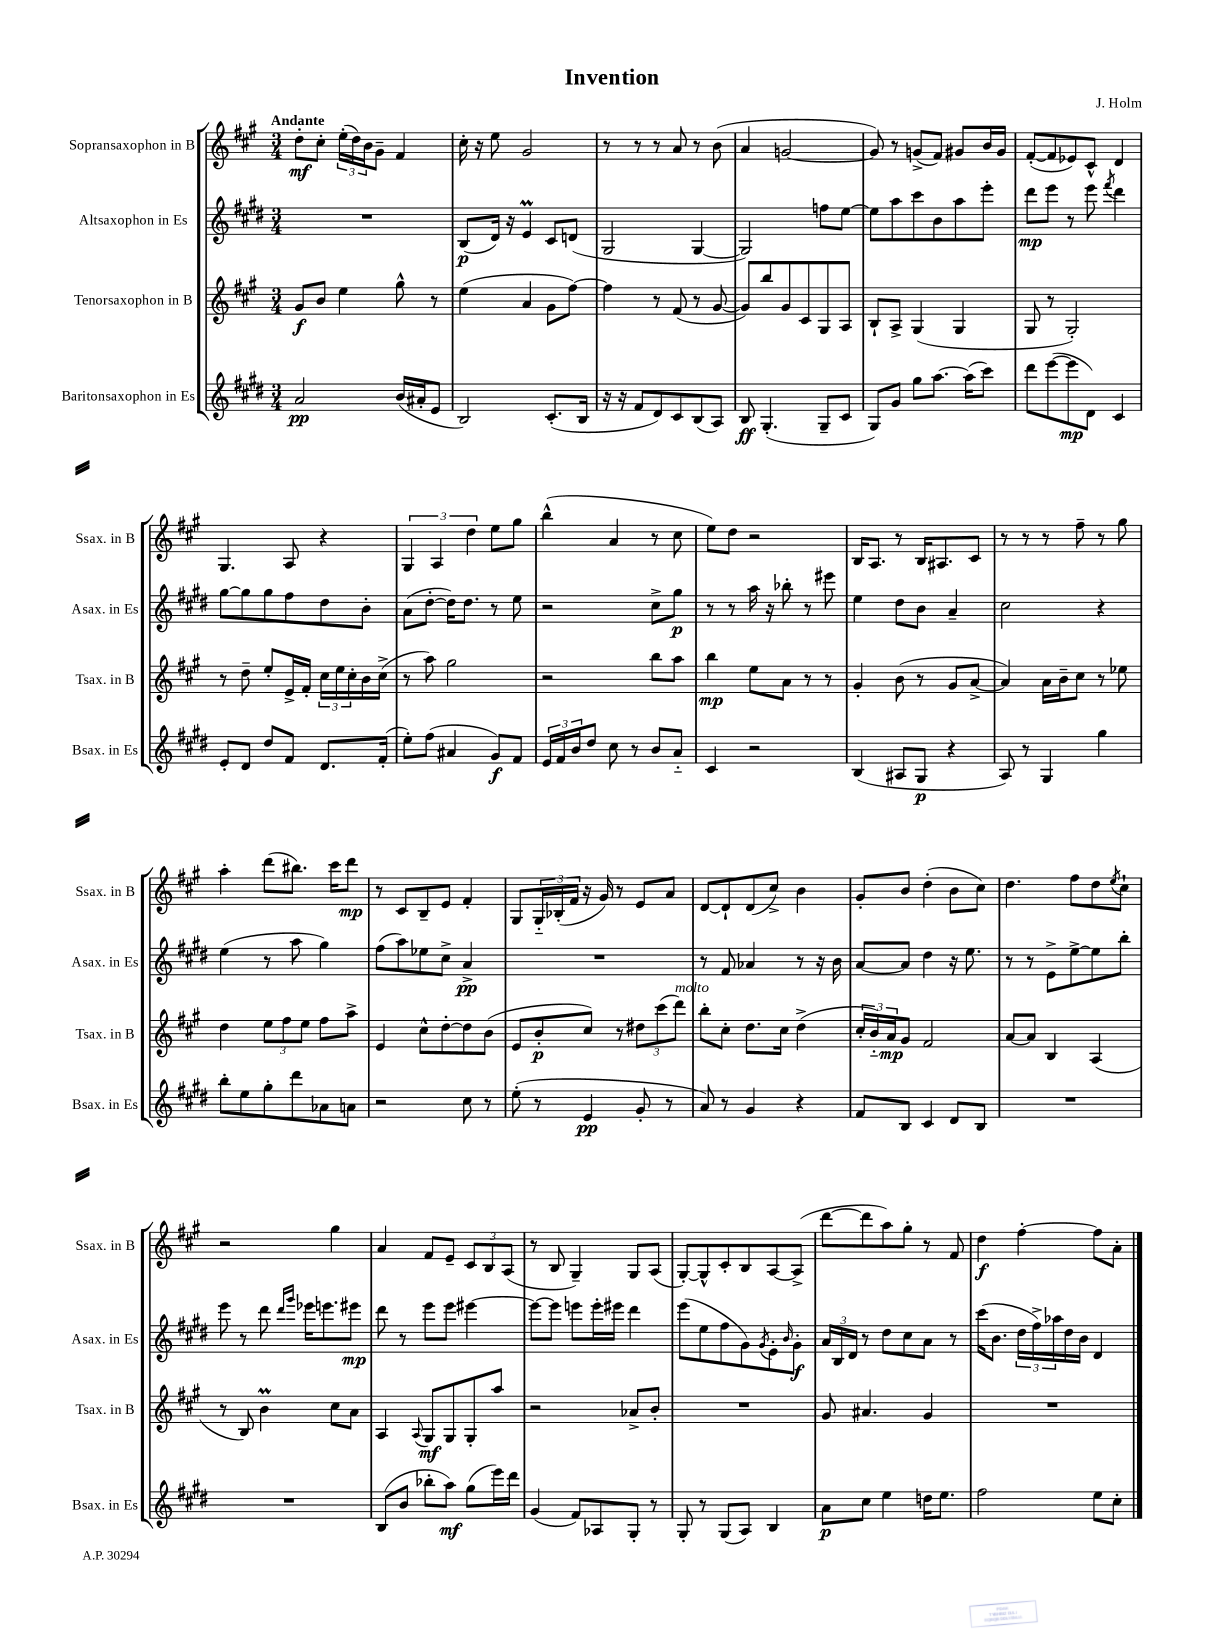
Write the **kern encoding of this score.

**kern	**kern	**kern	**kern
*staff4	*staff3	*staff2	*staff1
*clefG2	*clefG2	*clefG2	*clefG2
*k[f#c#g#d#]	*k[f#c#g#]	*k[f#c#g#d#]	*k[f#c#g#]
*M3/4	*M3/4	*M3/4	*M3/4
2a/	8g#/L	2.r	8dd'\L
.	8b/J	.	8cc#'\J
.	4ee\	.	(24ee'\LL
.	.	.	24dd\)
.	.	.	24b\J
.	.	.	8g#~\J
(16b/LL	8gg#^^\	.	4f#/
16a#'/J	.	.	.
8e/J	8r	.	.
=	=	=	=
2B/)	(4ee\	(8B/L	16cc#'\
.	.	.	16r
.	.	16d#/Jk)	8ee\
.	.	16r	.
.	4a/	4e/	2g#/
(8.c#'/L	8g#\L	8c#/L	.
.	[8ff#\J)	(8d/J	.
16B/Jk	.	.	.
=	=	=	=
16r	4ff#\]	2G#/	8r
16r	.	.	.
8f#/L	.	.	8r
8d#/)	8r	.	8r
8c#/	(8f#/	.	8a/
(8B/	8r	[4G#/	8r
8A/J)	[8g#/	.	(8b\
=	=	=	=
8B/	8g#/]L)	2G#/])	4a/
(4.G#'/	8bb/	.	.
.	8g#/	.	[2g/
.	8c#/	.	.
8G#~/L	8G#/	8ff\L	.
8c#/J	8A/J	[8ee\J	.
=	=	=	=
8G#/L)	8B`/L	8ee\]L	8g/])
8g#/J	8A^/J	8aa\	8r
8gg#\L	(4G#/	8ccc#\	(8g^/L
[8.aa\J	.	8b\	8f#/J)
.	4G#/	8aa\	8g#/L
(16aa\]LK	.	.	.
8ccc#\J)	.	8eee'\J	16b/L
.	.	.	16g#/JJ
=	=	=	=
8ddd#\L	8G#/	8ddd#\L	([8f#'/L
([8eee\	8r	8eee\J	8f#/]
8eee\]	2G#'/)	8r	8e-/)
8d#\J)	.	8eee\	8c#^^/J
.	.	8qfff#/	.
4c#/	.	4ddd#\	4d/
=	=	=	=
8e'/L	8r	[8gg#\L	4.G#/
8d#/J	8dd~\	8gg#\]	.
8dd#/L	8ee'/L	8gg#\	.
8f#/J	16e^/L	8ff#\	8A/
.	16f#'/JJ	.	.
8.d#/L	24cc#\LL	8dd#\	4r
.	24ee\	.	.
.	24cc#'\	.	.
.	16b\	8b'\J	.
(16f#'/Jk	(16cc#^\JJ	.	.
=	=	=	=
8ee'\L)	8r	(8a\L	6G#/
(8ff#\J	8aa\)	[8dd#'\J	.
.	.	.	6A/
4a#/	2gg#\	16dd#\]LK)	.
.	.	8.dd#\J	.
.	.	.	6dd\
8g#/L)	.	8r	8ee\L
8f#/J	.	8ee\	8gg#\J
=	=	=	=
24e/LL	2r	2r	(4bb^^\
24f#/	.	.	.
24b/J	.	.	.
8dd#/J	.	.	.
8cc#\	.	.	4a/
8r	.	.	.
8b/L	8bb\L	8cc#^\L	8r
8a'~/J	8aa\J	8gg#\J	8cc#\
=	=	=	=
4c#/	4bb\	8r	8ee\L)
.	.	8r	8dd\J
2r	8ee\L	16aa\	2r
.	.	16r	.
.	8a\J	8bb-'\	.
.	8r	8r	.
.	8r	8eee#\	.
=	=	=	=
(4B/	4g#'/	4ee\	16B/LK
.	.	.	8.A/J
8A#/L	(8b\	8dd#\L	8r
8G#/J	8r	8b\J	16B/LK
.	.	.	8.A#/
4r	8g#/L	4a~/	.
.	[8a^/J	.	8c#/J
=	=	=	=
8A/)	4a/])	2cc#\	8r
8r	.	.	8r
4G#/	16a\LL	.	8r
.	16b~\J	.	.
.	8cc#\J	.	8ff#~\
4gg#\	8r	4r	8r
.	8ee-\	.	8gg#\
=	=	=	=
8bb'\L	4dd\	(4ee\	4aa'\
8ee\	.	.	.
8gg#'\	12ee\L	8r	(8ddd\L
.	12ff#\	.	.
8ddd#\	.	8aa\	8.bb#\J)
.	12ee\J	.	.
8a-\	8ff#\L	4gg#\)	.
.	.	.	16ccc#\LK
8a\J	8aa^\J	.	8ddd\J
=	=	=	=
2r	4e/	(8ff#\L	8r
.	.	8aa\)	8c#/L
.	8cc#^^\L	8ee-\	8B~/
.	[8dd'\	8cc#^\J	8e/J
8cc#\	8dd\]	4a^/	4f#'/
8r	(8b\J	.	.
=	=	=	=
(8ee'\	8e/L	2.r	8G#/L
8r	8b'/	.	24G#'~/L
.	.	.	(24B-'/
.	.	.	24f#/JJ
4e/	8cc#/J)	.	16r
.	.	.	16g#/)
.	8r	.	8r
8g#'/	12dd#\L	.	8e/L
.	(12ccc#\	.	.
8r	.	.	8a/J
.	12ddd\J)	.	.
=	=	=	=
8a/)	8bb'\L	8r	[8d/L
8r	8cc#'\J	8f#/	8d`/]
4g#/	8.dd\L	4a-/	(8d/
.	.	.	8cc#^/J)
.	16cc#\Jk	.	.
4r	(4dd^\	8r	4b\
.	.	16r	.
.	.	16b\	.
=	=	=	=
8f#/L	24cc#'/LL	[8a/L	8g#'/L
.	24b'~/)	.	.
.	24a/J	.	.
8B/J	8g#/J	8a/]J	8b/J
4c#/	2f#/	4dd#\	(4dd'\
8d#/L	.	16r	8b\L
.	.	8.ee\	.
8B/J	.	.	8cc#\J)
=	=	=	=
2.r	[8a/L	8r	4.dd\
.	8a/]J	8r	.
.	4B/	8e^\L	.
.	.	[8ee^\	8ff#\L
.	(4A/	8ee\]	8dd\
.	.	.	8qee/
.	.	8bb'\J	8cc#`\J
=	=	=	=
2.r	8r	8eee\	2r
.	8B/)	8r	.
.	4b\	8ddd#\	.
.	.	16qqddd#/LL	.
.	.	16qqggg#/JJ	.
.	.	16eee-\LK	.
.	.	8.eee\	.
.	8cc#\L	.	4gg#\
.	8a\J	8eee#\J	.
=	=	=	=
(8B/L	4A/	8ddd#\	4a/
8b/J	.	8r	.
.	8qqA/	.	.
8bb-'\L	8G#/L	8eee\L	8f#/L
8aa\J)	8G#/	8eee\J	8e~/J
(8gg#\L	8G#'/	[4eee#\	12c#/L
.	.	.	12B/
16eee\L)	8aa/J	.	.
.	.	.	(12A/J
16ddd#\JJ	.	.	.
=	=	=	=
(4g#/	2r	8eee#\_L	8r
.	.	8eee#\]J	8B/
8f#/L)	.	8eee\L	4G#~/)
8A-/	.	16eee'\L	.
.	.	16eee#\JJ	.
8G#'/J	8a-^/L	4ddd#\	8G#/L
8r	8b'/J	.	(8A/J
=	=	=	=
8G#'/	2.r	(8eee\L	[8G#'/L)
8r	.	8ee\	8G#^^/]
(8G#/L	.	8ff#\	8c#'/
8A/J)	.	8g#\)	8B/
.	.	8qg#/	.
4B/	.	8e'\	[8A/
.	.	16qqb/	.
.	.	8g#'\J	(8A^/]J
=	=	=	=
8a\L	8g#/	24a/LL	[8ddd\L
.	.	24B/	.
.	.	24d#/JJ	.
8cc#\J	4.a#/	8r	8ddd\]
4ee\	.	8dd#\L	8aa\)
.	.	8cc#\	8gg#'\J
16dd\LK	4g#/	8a\J	8r
8.ee\J	.	.	.
.	.	8r	8f#/
=	=	=	=
2ff#\	2.r	(16ccc#\LK	4dd\
.	.	8.b\J	.
.	.	24dd#\LL	[4ff#'\
.	.	24ff#^\)	.
.	.	24aa-\	.
.	.	16dd#\	.
.	.	16b\JJ	.
8ee\L	.	4d#/	8ff#\]L
8cc#'\J	.	.	8a'\J
==	==	==	==
*-	*-	*-	*-
